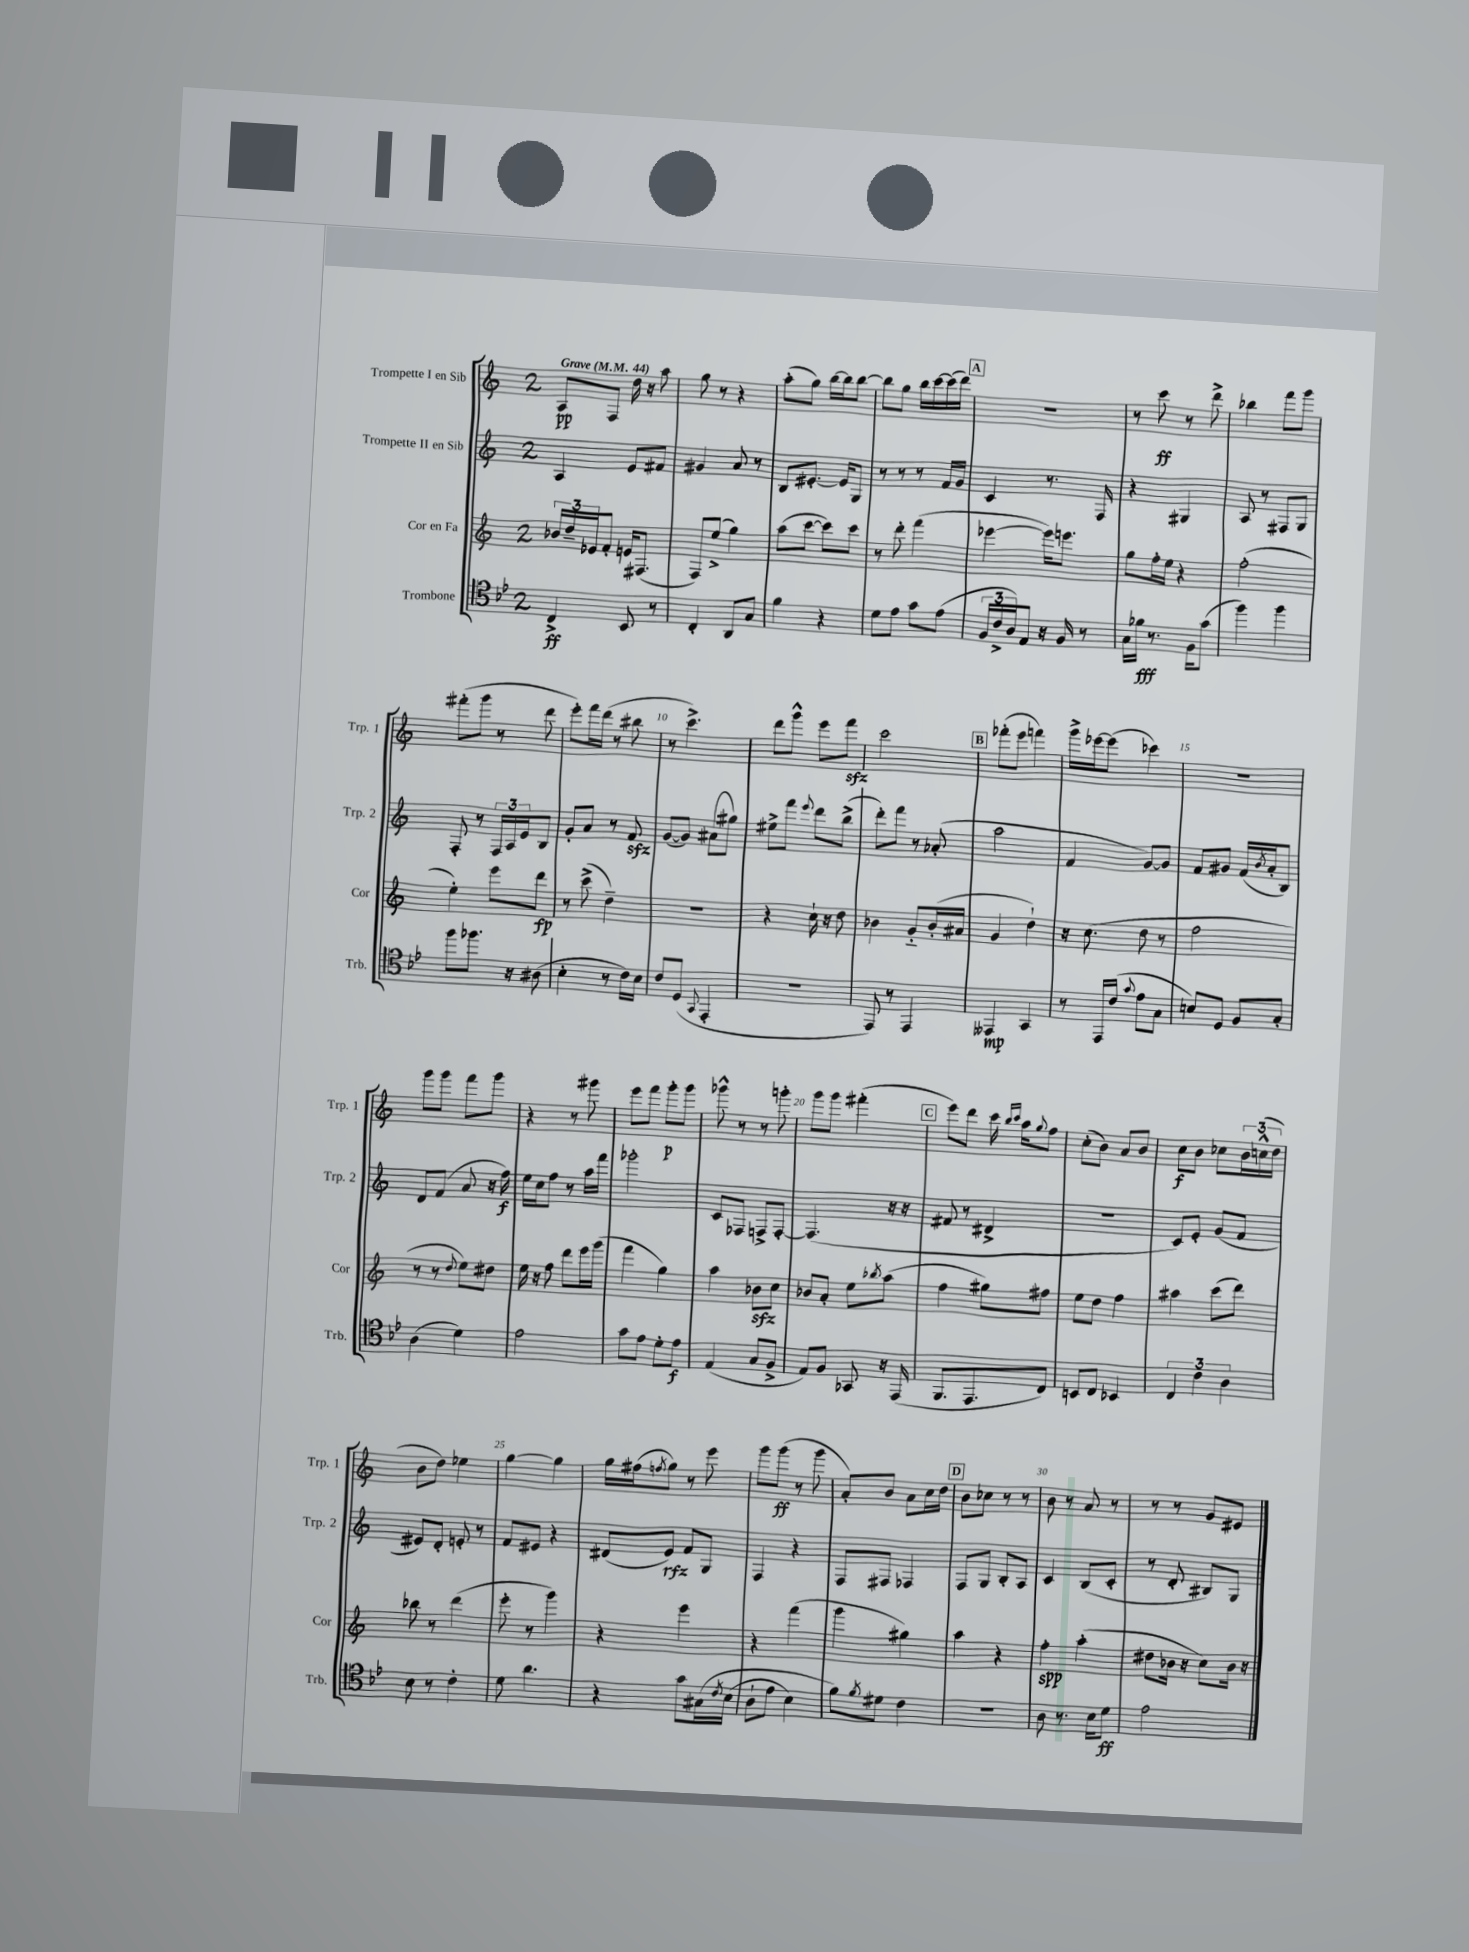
<<
\new StaffGroup <<
\new Staff = "s0" \with { instrumentName = "Trompette I en Sib" shortInstrumentName = "Trp. 1" } {
    \clef treble \key c \major \once \override Staff.TimeSignature.style = #'single-digit \time 2/4 \tempo "Grave" 4 = 44
    a8\pp f8 d''16 r16 a''8 |
    g''8 r8 r4 |
    a''8-.( g''8) b''16~ b''16 b''8~ |
    b''8 g''8 b''16 c'''16~ c'''16( d'''16) |
    \mark \markup { \box "A" } R2 |
    r8 c'''8\ff r8 d'''8-> |
    bes''4 f'''8 g'''8 |
    fis'''8-.( g'''8 r8 d'''8 |
    e'''8-.) f'''16 d'''16( r8 bis''8 |
    r8 c'''4.->) |
    d'''8 g'''8-^ e'''8 f'''8\sfz |
    c'''2 |
    \mark \markup { \box "B" } fes'''8-.( e'''8 f'''4) |
    g'''16-> ees'''16~ ees'''8( ces'''4) |
    r2 |
    g'''8 g'''8 f'''8 g'''8 |
    r4 r8 gis'''8 |
    e'''8 f'''8 g'''8-.\p g'''8 |
    ges'''8-^ r8 r8 g'''8-. |
    g'''8 g'''8 fis'''4-.( |
    \mark \markup { \box "C" } e'''8) d'''8 c'''16 \grace { b''16 c'''16 } a''16 \appoggiatura { g''8 } f''8 |
    c''8-.( b'8) a'8 b'8 |
    c''8\f b'8 ces''8 \tuplet 3/2 { b'16 c''16-^( d''16 } |
    b'8 d''8) ees''4 |
    g''4~ g''4 |
    g''16 fis''16( \acciaccatura { f''8 } g''8) r8 e'''8 |
    g'''8 g'''8\ff( r8 g'''8 |
    a'8-.) b'8 a'8 c''16 d''16 |
    \mark \markup { \box "D" } b'8 ces''8 r8 r8 |
    b'8 r8 a'8 r8 |
    r8 r8 g'8 eis'8 \bar "|." |
}
\new Staff = "s1" \with { instrumentName = "Trompette II en Sib" shortInstrumentName = "Trp. 2" } {
    \clef treble \key c \major \once \override Staff.TimeSignature.style = #'single-digit \time 2/4
    a4 e'8 fis'8 |
    gis'4 a'8 r8 |
    b8 eis'8.~-. eis'16 g8 |
    r8 r8 r8 f'16 g'16 |
    \mark \markup { \box "A" } c'4 r8. f16 |
    r4 gis4 |
    a8 r8 fis8 g8 |
    f8-. r8 \tuplet 3/2 { f16 a16 e'16 } b8 |
    g'8-. a'8 r8 f'8\sfz |
    g'8~( g'8) ais'8( gis''8) |
    eis''8-> f'''8 \appoggiatura { e'''8 } d'''8 b''8->( |
    d'''8-.) f'''8 r8 aes'8-.( |
    \mark \markup { \box "B" } a''2 |
    f'4 g'8~) g'8 |
    f'8 gis'8 f'16( \acciaccatura { b'8 } a'16-. b8) |
    d'8 f'8( a'8 r16 f''16\f) |
    e''16 c''16 f''8 r8 a''16 f'''16 |
    ges'''2-. |
    c'8 fes8 f8-> f8~-. |
    f4.( r16 r16 |
    \mark \markup { \box "C" } fis'8 r8 dis'4-> |
    R2 |
    c'8) e'8-. g'8( f'8 |
    eis'8) d'8-. e'8-. r8 |
    f'8 eis'8 r4 |
    dis'8( e'8\rfz) f'8 g8 |
    f4 r4 |
    f8 fis8 fes4 |
    \mark \markup { \box "D" } f8 g8 b8-. a8 |
    c'4 b8( c'8-. |
    r8 d'8-. bis8) g8 \bar "|." |
}
\new Staff = "s2" \with { instrumentName = "Cor en Fa" shortInstrumentName = "Cor" } {
    \clef treble \key c \major \once \override Staff.TimeSignature.style = #'single-digit \time 2/4
    \tuplet 3/2 { bes'16 d''16-- ees'16 } f'8-. e'16 fis8.( |
    f8) e''8->( g''4) |
    a''8( c'''8~ c'''8) c'''8 |
    r8 d'''8-. f'''4( |
    \mark \markup { \box "A" } ees'''4~ ees'''16) e'''8. |
    g''8 f''16-. e''16 r4 |
    f''2-.( |
    e''4-.) e'''8 d'''8\fp |
    r8 c'''8->( d''4--) |
    r2 |
    r4 c''16-! r16 d''8 |
    bes'4 g'8-_ bes'16-.( ais'16 |
    \mark \markup { \box "B" } g'4 d''4-!) |
    r16 c''8.( d''8 r8 |
    f''2 |
    r8 r8 \appoggiatura { d''8 } e''8) dis''8 |
    e''16 r16 f''8 d'''8 e'''16 g'''16( |
    f'''4 g''4) |
    a''4 bes'8\sfz c''8 |
    bes'8 a'8-. e''8 \acciaccatura { bes''8 } a''8( |
    \mark \markup { \box "C" } f''4 gis''8) fis''8 |
    e''8 d''8 f''4 |
    ais''4 c'''8( d'''8) |
    bes''8 r8 d'''4( |
    e'''8-. r8 g'''4) |
    r4 e'''4 |
    r4 f'''4( |
    g'''4 gis''4) |
    \mark \markup { \box "D" } a''4 r4 |
    f''4-.\spp a''4-.( |
    dis''8 bes'16 r16 c''8) bes'16 r16 \bar "|." |
}
\new Staff = "s3" \with { instrumentName = "Trombone" shortInstrumentName = "Trb." } {
    \clef tenor \key bes \major \once \override Staff.TimeSignature.style = #'single-digit \time 2/4
    c4->\ff bes,8 r8 |
    c4-. a,8 g8 |
    f'4 r4 |
    d'8 ees'8 g'8 ees'8( |
    \mark \markup { \box "A" } \tuplet 3/2 { f16 c'16-> a16) } ees8 r16 f16 r8 |
    g16 fes'16\fff r8. f16 g'8( |
    f''4) f''4 |
    f''8 fes''8. r16 ais8( |
    bes4-. r8 c'16) bes16 |
    c'8 d8( \appoggiatura { g,8 } ees,4-. |
    R2 |
    ees,8) r8 ees,4 |
    \mark \markup { \box "B" } eeses,4\mp g,4 |
    r8 ees,16 c'16( \appoggiatura { g'8 } ees'8 g8 |
    b8) d8 f8 g8-. |
    a4( d'4) |
    ees'2 |
    g'8 ees'8 d'8-. ees'8\f |
    ees4( g8 f8-> |
    ees8) f8 ges,8 r16 ees,16( |
    \mark \markup { \box "C" } f,8. ees,8. c8) |
    b,8 c8 bes,4 |
    \tuplet 3/2 { c4 c'4 a4 } |
    bes8 r8 c'4-. |
    d'8 a'4. |
    r4 g'8 gis16\( \acciaccatura { c'8 } bes16( |
    a8-! ees'8 bes4) |
    f'8\) \acciaccatura { f'8 } dis'8 c'4 |
    \mark \markup { \box "D" } r2 |
    a8 r8. bes16 d'8\ff |
    ees'2 \bar "|." |
}
>>
>>
\layout { \context { \Score \override BarNumber.break-visibility = ##(#f #t #t) barNumberVisibility = #(every-nth-bar-number-visible 5) } }
